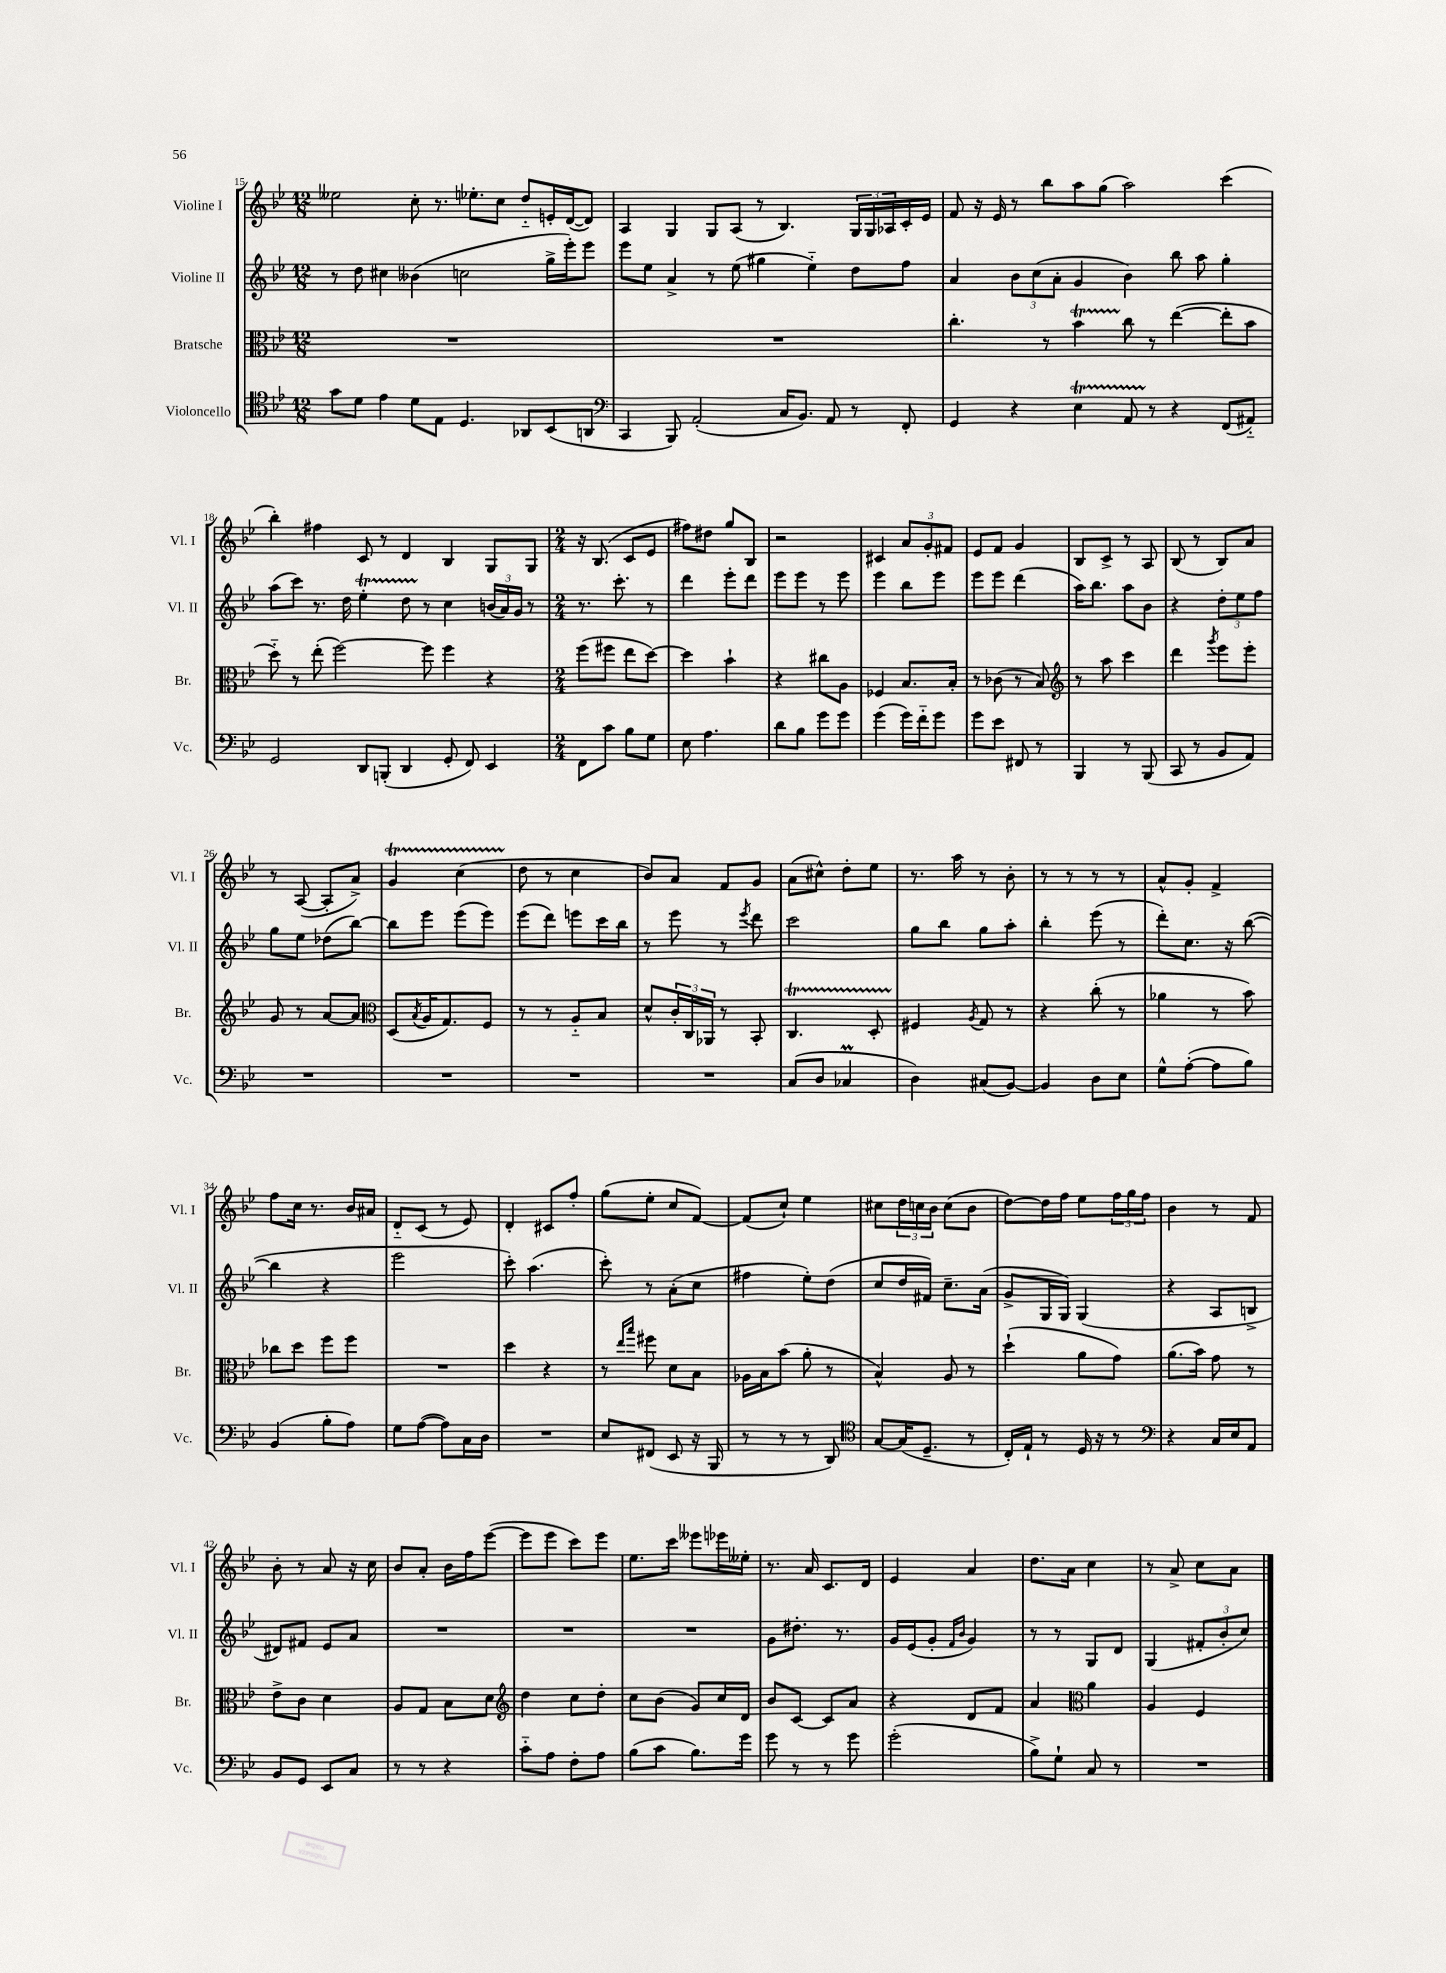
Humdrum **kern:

**kern	**kern	**kern	**kern
*staff4	*staff3	*staff2	*staff1
*clefC4	*clefC3	*clefG2	*clefG2
*k[b-e-]	*k[b-e-]	*k[b-e-]	*k[b-e-]
*M12/8	*M12/8	*M12/8	*M12/8
8g	1.r	8r	2ee--
8d	.	8dd	.
4e-	.	4cc#	.
8d	.	(4b--	8cc'
8E-	.	.	8.r
4.D	.	2cc	.
.	.	.	8.ee-'
.	.	.	8cc
8AA-	.	.	8dd'~
(8BB-	.	16gg^	16e'
.	.	16eee-')	([16d
8AA	.	8eee-	8d])
=	=	=	=
*clefF4	*	*	*
4CC	1.r	8eee-	4A
.	.	8ee-	.
8BBB-)	.	4a^	4G
(2AA'	.	.	.
.	.	8r	8G
.	.	(8ee-	(8A
.	.	4gg#	8r
16C	.	.	4.B-)
8.BB-)	.	.	.
.	.	4ee-'~)	.
8AA	.	.	.
8r	.	8dd	24G
.	.	.	24G
.	.	.	24A-
8FF'	.	8ff	16c'
.	.	.	16e-
=	=	=	=
4GG	4.cc'	4a	8f
.	.	.	16r
.	.	.	16e-
4r	.	12b-	8r
.	.	(12cc	.
.	8r	.	8bb-
.	.	12a'	.
4E-	4b-	4g	8aa
.	.	.	(8gg
8AA	8cc	4b-)	2aa)
8r	8r	.	.
4r	([4ee-	8bb-	.
.	.	8aa	.
(8FF	8ee-']	4gg'	(4ccc
8AA#'~)	8b-	.	.
=	=	=	=
2GG	8dd'~)	(8aa	4bb-')
.	8r	8ccc)	.
.	(8ee-'	8.r	4ff#
.	[2ff)	.	.
.	.	16dd	.
8DD	.	4ee-'	8c
(8BBB'	.	.	8r
4DD	.	8dd	4d
.	8ff]	8r	.
8GG'	4ff	4cc	4B-
8FF)	.	.	.
4EE-	4r	(24b	8G
.	.	24a)	.
.	.	24g	.
.	.	8r	8G
=	=	=	=
*M2/4	*M2/4	*M2/4	*M2/4
8FF	(8ff	8.r	16r
.	.	.	(8.B-
8c	8ff#	.	.
.	.	8.ccc'	.
8B-	8ee-	.	8c
8G	[8dd)	8r	8e-
=	=	=	=
8E-	4dd]	4ddd	8ff#)
4.A	.	.	8dd#
.	4b-`	8eee-'	8gg
.	.	8ddd	8B-
=	=	=	=
8d	4r	8eee-	2r
8B-	.	8eee-	.
8g	8cc#	8r	.
8g	8A	8eee-	.
=	=	=	=
(4g	4F-	4eee-	4c#
16g)	8.B-	8bb-	12a
16f'~	.	.	.
.	.	.	12g'
8g	.	8eee-	.
.	.	.	12f#
.	16B-'	.	.
=	=	=	=
8g	8r	8eee-	8e-
8e-	(8c-	8eee-	8f
8FF#	8r	(4ddd	4g
8r	8B-)	.	.
=	=	=	=
*	*clefG2	*	*
4BBB-	8r	16aa)	8B-
.	.	8.bb-	.
.	8aa	.	8c^
8r	4ccc	8aa	8r
(8BBB-	.	8b-	8A
=	=	=	=
8CC	4ddd	4r	(8B-
8r	.	.	8r
.	8qggg	.	.
8BB-	8eee-	12dd'	8B-)
.	.	12ee-	.
8AA)	8eee-'	.	8a
.	.	12ff	.
=	=	=	=
2r	8g	8gg	8r
.	8r	8ee-	([8A
.	[8a	(8dd-	8A']
.	8a]	[8bb-)	8a^)
=	=	=	=
*	*clefC3	*	*
2r	(8D	8bb-]	4g
.	8qB-	.	.
.	16A	8eee-	.
.	8.G)	.	.
.	.	(8eee-	(4cc
.	8F	8eee-)	.
=	=	=	=
2r	8r	(8eee-	8dd
.	8r	8ddd)	8r
.	8A'~	8eee	4cc
.	8B-	16ccc	.
.	.	16bb-	.
=	=	=	=
2r	8d^^	8r	8b-)
.	24c'	8eee-	8a
.	24C	.	.
.	24AA-	.	.
.	8r	8r	8f
.	.	8qeee-	.
.	8BB-'	8ddd	8g
=	=	=	=
(8C	4.C	2ccc	(8a
8D	.	.	8cc#^^)
4C-	.	.	8dd'
.	8D'	.	8ee-
=	=	=	=
4D)	4F#	8gg	8.r
.	.	8bb-	.
.	.	.	16aa
.	8qA	.	.
(8C#	8G	8gg	8r
[8BB-)	8r	8aa'	8b-'
=	=	=	=
4BB-]	4r	4bb-'	8r
.	.	.	8r
8D	(8cc'	(8eee-	8r
8E-	8r	8r	8r
=	=	=	=
8G^^	4a-	8ddd')	8a^^
([8A'	.	8.cc	8g'
8A]	8r	.	4f^
.	.	16r	.
8B-)	8b-)	([8bb-	.
=	=	=	=
(4BB-	8cc-	4bb-]	8ff
.	8dd	.	16cc
.	.	.	8.r
8B-'	8ff	4r	.
8A)	8ff	.	16b-
.	.	.	16a#
=	=	=	=
8G	2r	2eee-	8d'~
([8A	.	.	(8c
8A])	.	.	8r
16C	.	.	8e-)
16D	.	.	.
=	=	=	=
2r	4dd	8ccc')	4d'
.	.	(4.aa	.
.	4r	.	8c#
.	.	.	8ff'
=	=	=	=
8E-	8r	8ccc')	(8gg
.	16qqee-	.	.
.	16qqbb-	.	.
(8FF#	8ff#	8r	8ee-'
8EE-	8d	(8a'	8cc
16r	8B-	8cc	[8f)
16BBB-	.	.	.
=	=	=	=
8r	16A-	4ff#	(8f]
.	16B-	.	.
8r	(8b-	.	8cc`)
8r	8a'	8ee-')	4ee-
8DD)	8r	(8dd	.
=	=	=	=
*clefC4	*	*	*
[8G	4B-^^)	8cc	8cc#
(16G]	.	16dd	24dd
.	.	.	24cc
8.D~	.	16f#)	.
.	.	.	24b-
.	8A	8.cc~	(8cc
8r	8r	.	8b-
.	.	(16a	.
=	=	=	=
16C')	(4dd`	8g^	[8dd)
16E-`	.	.	.
8r	.	16G	16dd]
.	.	16G)	16ff
16D	8a	(4G	8ee-
16r	.	.	.
8r	8g)	.	24ff
.	.	.	24gg
.	.	.	24ff
=	=	=	=
*clefF4	*	*	*
4r	(8.a	4r	4b-
.	16b-)	.	.
16C	8g	8A	8r
16E-	.	.	.
8AA	8r	8B^	8f
=	=	=	=
8BB-	8e-^	8d#)	8b-'
8GG	8c	8f#	8r
8EE-	4d	8e-	8a
8C	.	8a	16r
.	.	.	16cc
=	=	=	=
8r	8A	2r	8b-
8r	8G	.	8a'
4r	8B-	.	16b-
.	.	.	16ff
.	8d	.	([8eee-
=	=	=	=
*	*clefG2	*	*
8c'~	4dd	2r	8eee-]
8A	.	.	8eee-
8F'	8cc	.	8ccc)
8A	8dd'	.	8eee-
=	=	=	=
(8B-	8cc	2r	8.ee-
8c	(8b-	.	.
.	.	.	16ccc
8.B-)	8g)	.	8eee--
.	16cc	.	16eee-
16g	16d	.	16ee--'
=	=	=	=
8g	8b-	8g	8.r
8r	[8c	8.dd#'	.
.	.	.	16a
8r	8c]	.	8.c
.	.	8.r	.
8g	8a	.	.
.	.	.	16d
=	=	=	=
(2g'	4r	16g	4e-
.	.	(16e-	.
.	.	8g'	.
.	.	16qqf	.
.	.	16qqb-	.
.	8d	4g)	4a
.	8f	.	.
=	=	=	=
8B-^)	4a	8r	8.dd
8G`	.	8r	.
.	.	.	16a
*	*clefC3	*	*
8C	4a	8G	4cc
8r	.	8d	.
=	=	=	=
2r	4A	(4G	8r
.	.	.	8a^
.	4F	12f#'	8cc
.	.	12b-'	.
.	.	.	8a
.	.	12cc)	.
==	==	==	==
*-	*-	*-	*-
